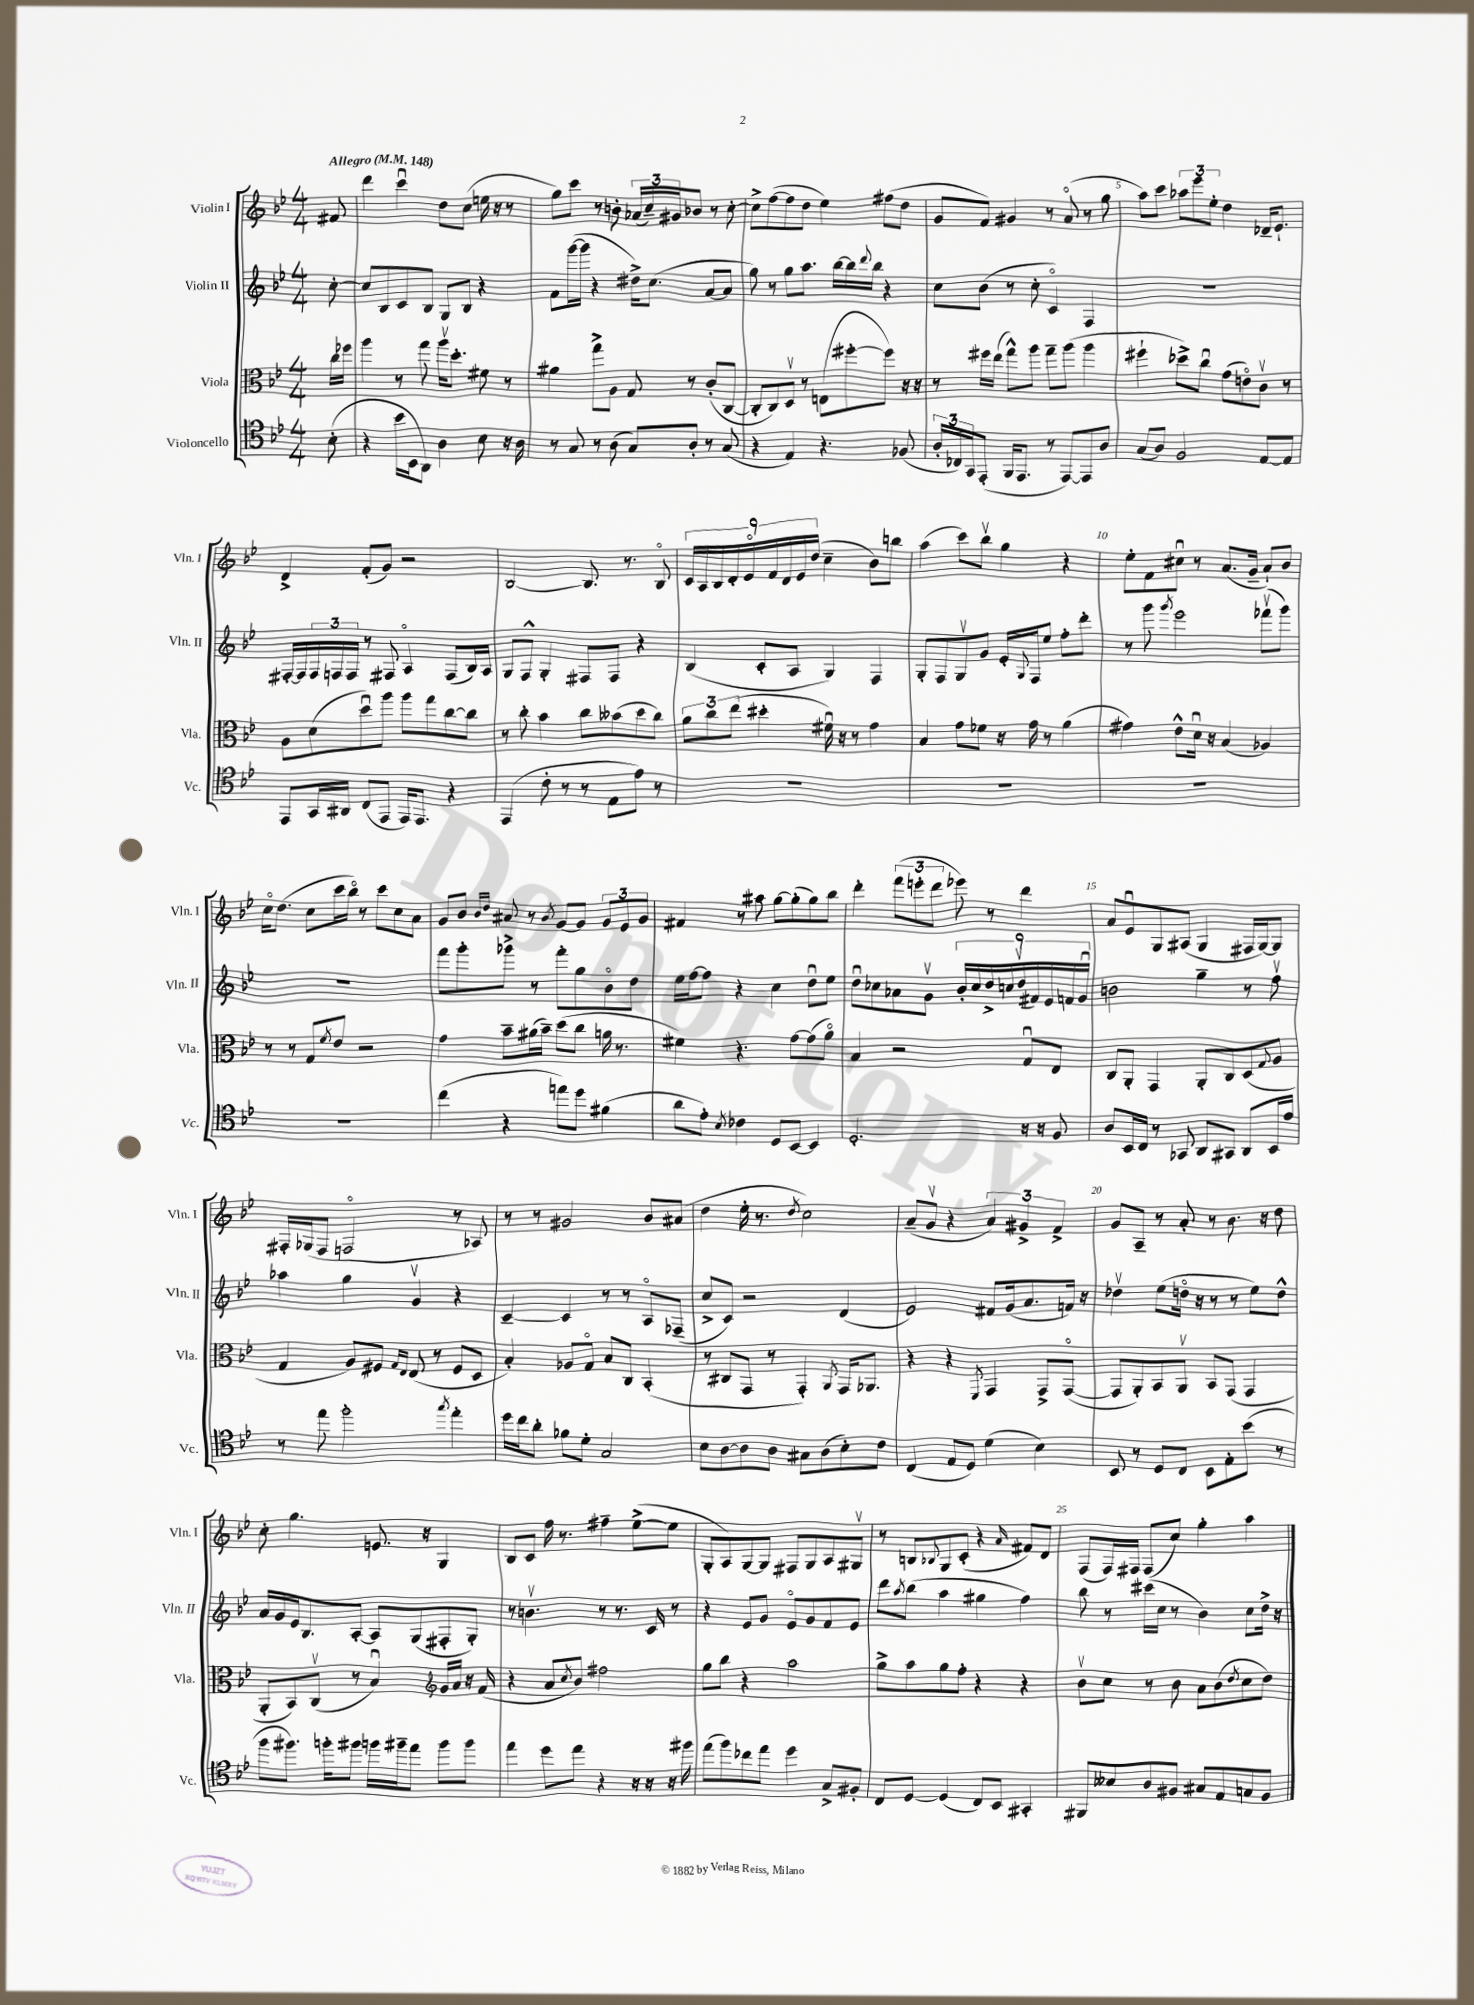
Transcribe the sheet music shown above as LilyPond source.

<<
\new StaffGroup <<
\new Staff = "s0" \with { instrumentName = "Violin I" shortInstrumentName = "Vln. I" } {
    \clef treble \key bes \major \numericTimeSignature \time 4/4 \partial 8 \tempo "Allegro" 4 = 148
    fis'8 |
    d'''4 c'''4\downbow d''8 c''8( e''16 r16 r8 |
    g''8) c'''8 r8 b'8-. \tuplet 3/2 { aes'16( c''16--) gis'16 } bes'8 r8 c''8~-. |
    c''8-> f''8~( f''8 d''8 ees''4) fis''8( d''8 |
    g'8 f'8) gis'4 r8 a'8\flageolet( r8 g''8 |
    a''8) c'''8 \tuplet 3/2 { aes''8 ees'''8 ees''8-. } d''4 des'16-- ees'8.-! |
    d'4-> f'8-.( g'8) r2 |
    bes2~ bes8. r8. bes8\flageolet |
    \tuplet 9/8 { c'16 a16 bes16 d'16-. ees'16\flageolet f'16 d'16 ees'16 d''16( } c''4-- bes'8) b''8 |
    a''4( c'''8) bes''8\upbow g''4 r4 |
    ees''8-. f'8 cis''8\downbow r8 a'8.( g'16-- a'8-!) bes'8 |
    c''16\flageolet d''8.( c''8 c'''16 bes''16\flageolet) r8 c'''8 c''8 a'8 |
    g'8 bes'8 \grace { bes'16 d''16 } ais'8 r8 \acciaccatura { bes'8 } g'8~ g'8 \tuplet 3/2 { g'8 ees'8 g'8 } |
    fis'4 r8 ais''8 g''8~ g''8-.( g''8) bes''8 |
    d'''4-. \tuplet 3/2 { f'''8( e'''8-. d'''8 } ees'''8) r8 d'''4 |
    a'8 ees'8\downbow g8 ais8( g4 fis16 g16~) g8 |
    fis16-. ges16( fis8 f2\flageolet r8 aes8) |
    r8 r8 gis'2 bes'8 ais'8( |
    d''4 ees''16-. r8. \acciaccatura { d''8 } c''2) |
    a'8--( g'8\upbow r4 \tuplet 3/2 { a'4) gis'4-> f'4-> } |
    g'8 a8-- r8 a'8-. r8 bes'8. r16 d''8 |
    c''8-. g''4. e'8. r16 g4 |
    bes8 c'8 f''16 r8. fis''4-- ees''8~->( ees''8 |
    g8-. a8) g8~ g8 fis8 g8 a8 gis8\upbow |
    r8 b8 \appoggiatura { bes8 } g8 c'8-.( r4 \grace { a'16 } fis'8) d'8 |
    f8( f16) fis16 fis8( c''8) g''4-. a''4 \bar "|." |
}
\new Staff = "s1" \with { instrumentName = "Violin II" shortInstrumentName = "Vln. II" } {
    \clef treble \key bes \major \numericTimeSignature \time 4/4 \partial 8
    c''8~-. |
    c''8 bes8 c'8 bes8 g8 bes8 r4 |
    f'8 g'''16~( g'''16 r4 dis''16->) c''8.( a'8~ a'8 |
    g''8) r8 g''8 a''8. bes''16~ bes''16 \appoggiatura { d'''8 } bes''16 r4 |
    c''8 bes'8( r8 c''8-. c'4\flageolet) f4 |
    R1 |
    fis16~-. fis16 \tuplet 3/2 { fis16 f16 f16 } r8 fis8 a4\flageolet fis8( bes16) a16 |
    g8 f8-^ g4-. fis8 fis8 r4 |
    bes4( c'8-. a8 g4) f4 |
    g8-. f8 g8\upbow g'8 ees'16-. \appoggiatura { g8 } f16 ees''8 f''8-. d'''8-. |
    r8 g'''8 \acciaccatura { g'''8 } ees'''2 fes'''8\upbow( g'''8) |
    R1 |
    f'''8 g'''8-. ges'''8-> r8 f'''8-. g''8 bes'8\flageolet d''8 |
    ees''16 f''16~ f''8 r4 c''4 d''8\downbow ees''8 |
    d''8\downbow ces''8 aes'8 g'8\upbow \tuplet 9/8 { bes'16-. ces''16 d''16-> c''16 d''16\upbow( fis'16) ees'16 f'16 g'16\downbow } |
    b'2 g''4-- r8 f''8\upbow |
    aes''4 g''4 g'4\upbow r4 |
    c'4~-- c'4 r8 r8 a8\flageolet fes8--( |
    c''8-> c'8) r2 d'4( |
    ees'2) fis'8 g'16( a'8. f'16) r16 |
    des''4\upbow ees''8( d''16\flageolet r16 r8 r8 ees''8) d''8-^ |
    a'16 g'16 ees'16 bes8. a8~-. a8 g8( fis8-. g8-.) |
    r8 b'4.\upbow r8 r8. c'16 r8 |
    r4 ees'8 g'8 ees'8\flageolet g'8 f'8 ees'8 |
    d'''8 \acciaccatura { a''8 } bes''8( a''4 gis''4 f''4) |
    bes''8 r8 cis'''16( c''16 r8 bes'4) c''8 d''16-> r16 \bar "|." |
}
\new Staff = "s2" \with { instrumentName = "Viola" shortInstrumentName = "Vla." } {
    \clef alto \key bes \major \numericTimeSignature \time 4/4 \partial 8
    c''16 fes''16 |
    a''4 r8 g''8 a''16\upbow d''8.-. fis'8 r8 |
    ais'4 g''8-> a8 g8 r8 c'8-.( c8~ |
    c8-. c8) d8\upbow r8 e8( fis''8~-. fis''8) r16 r16 |
    r8 fis''16 ees''16( g''8-^) a''8 g''8-- a''8( a''4 |
    fis''4-! des''8->) c''8\downbow g'8( e'8\flageolet) c'8\upbow r8 |
    a8 d'8( d''8\downbow) a''8 a''8 g''8 c''8~ c''8 |
    r8 c''8-. bes'4 c''8 beses'8( d''8 c''8) |
    \tuplet 3/2 { a'8 c''8 ees''8( } dis''4-. fis'16\downbow) r16 r8 g'4 |
    bes4 g'8 fes'8 r16 g'16 r8 a'4( |
    gis'4) ees'8-^ d'16\downbow r16 bes4( aes4) |
    r8 r8 g8 \acciaccatura { f'8 } ees'8 r2 |
    g'4 bes'8-- ais'16( bes'16--) d''8( c''8 a'16 r8. |
    fis'4) r4. g'8~ g'8( a'8\flageolet) |
    bes4 r2 g8\downbow ees8 |
    c8 a,8-. g,4 a,8-. c8 d8( \appoggiatura { g8 } a8 |
    g4 a8) fis8 \grace { g16 ees16 } ees8( r8 fis8 d8 |
    bes4-.) aes8 g8\flageolet bes8 c8 bes,4-.( |
    r8 cis8 g,8 r8 g,4-.) \acciaccatura { a,8 } g,16 aes,8. |
    r4 r4 \acciaccatura { f,8 } g,4 g,8-> g,8~\flageolet( |
    g,8 a,8-.) bes,8 a,8\upbow bes,8 g,8( g,4 |
    a,8-. bes,8) c8\upbow( r8 bes4\downbow) \clef treble g'16 a'16 r16 f'16( |
    r4 a'8 \acciaccatura { c''8 } bes'8) fis''2 |
    g''8 bes''8 r4 a''2 |
    g''8-> a''8 g''8 f''8-. r4 r4 |
    bes'8\upbow c''8 r8 bes'8 a'8 bes'8( \acciaccatura { d''8 } c''8 d''8) \bar "|." |
}
\new Staff = "s3" \with { instrumentName = "Violoncello" shortInstrumentName = "Vc." } {
    \clef tenor \key bes \major \numericTimeSignature \time 4/4 \partial 8
    bes8-.( |
    r4 bes'16 bes,16 a,8) a4 bes8 r16 a16 |
    r8 g8 r8 a8( g8) a8-. r8 g8( |
    r4 ees4) r4. fes8( |
    \tuplet 3/2 { a16-. ces16) g,16 } ees,8-.( f,16 ees,8. r8 ees,8~) ees,8 a8 |
    g8( a8) f2 ees8~ ees8 |
    ees,8 g,16 ais,16 c8( ees,8 ees,16) ees,8. r4 |
    ees,4( c'8-. r8 r8 ees8 ees'8) r8 |
    R1 |
    R1 |
    R1 |
    R1 |
    c''4( r4 e''8) d''8 fis'4( |
    a'8 ees'8-.) \acciaccatura { bes8 } ces'4 d8 bes,8~ bes,4 |
    d2.-. r16 r16 f8 |
    a8 bes,16 c16 r8 ges,8 a,8 gis,8 a,8 bes,16 ees'16 |
    r8 ees''8 f''2-. \acciaccatura { g''8 } ees''4-. |
    d''16 c''16 a'8-. fes'8 d'8-. g2 |
    bes8 a8~ a8 a8 gis8 a8( bes8-.) c'8 |
    c4( ees8 d8) d'4( bes4) |
    bes,8 r8 d8 c8 bes,8 ees8-. bes'8( r8 |
    f''8 fis''8.) f''16-. fis''8 f''16 fis''16-- ees''8 fis''8 fis''8 |
    ees''4 d''8 ees''8 r4 r16 r16 r16 fis''16 |
    ees''8( f''8) ces''8 ees''8 d''4 g8-> fis8-. |
    c8 d8~ d4( c8) bes,8 gis,4-. |
    fis,8 beses8 a8 fis8 gis8 ees8 g8 fis8 \bar "|." |
}
>>
>>
\layout { \context { \Score \override BarNumber.break-visibility = ##(#f #t #t) barNumberVisibility = #(every-nth-bar-number-visible 5) } }
